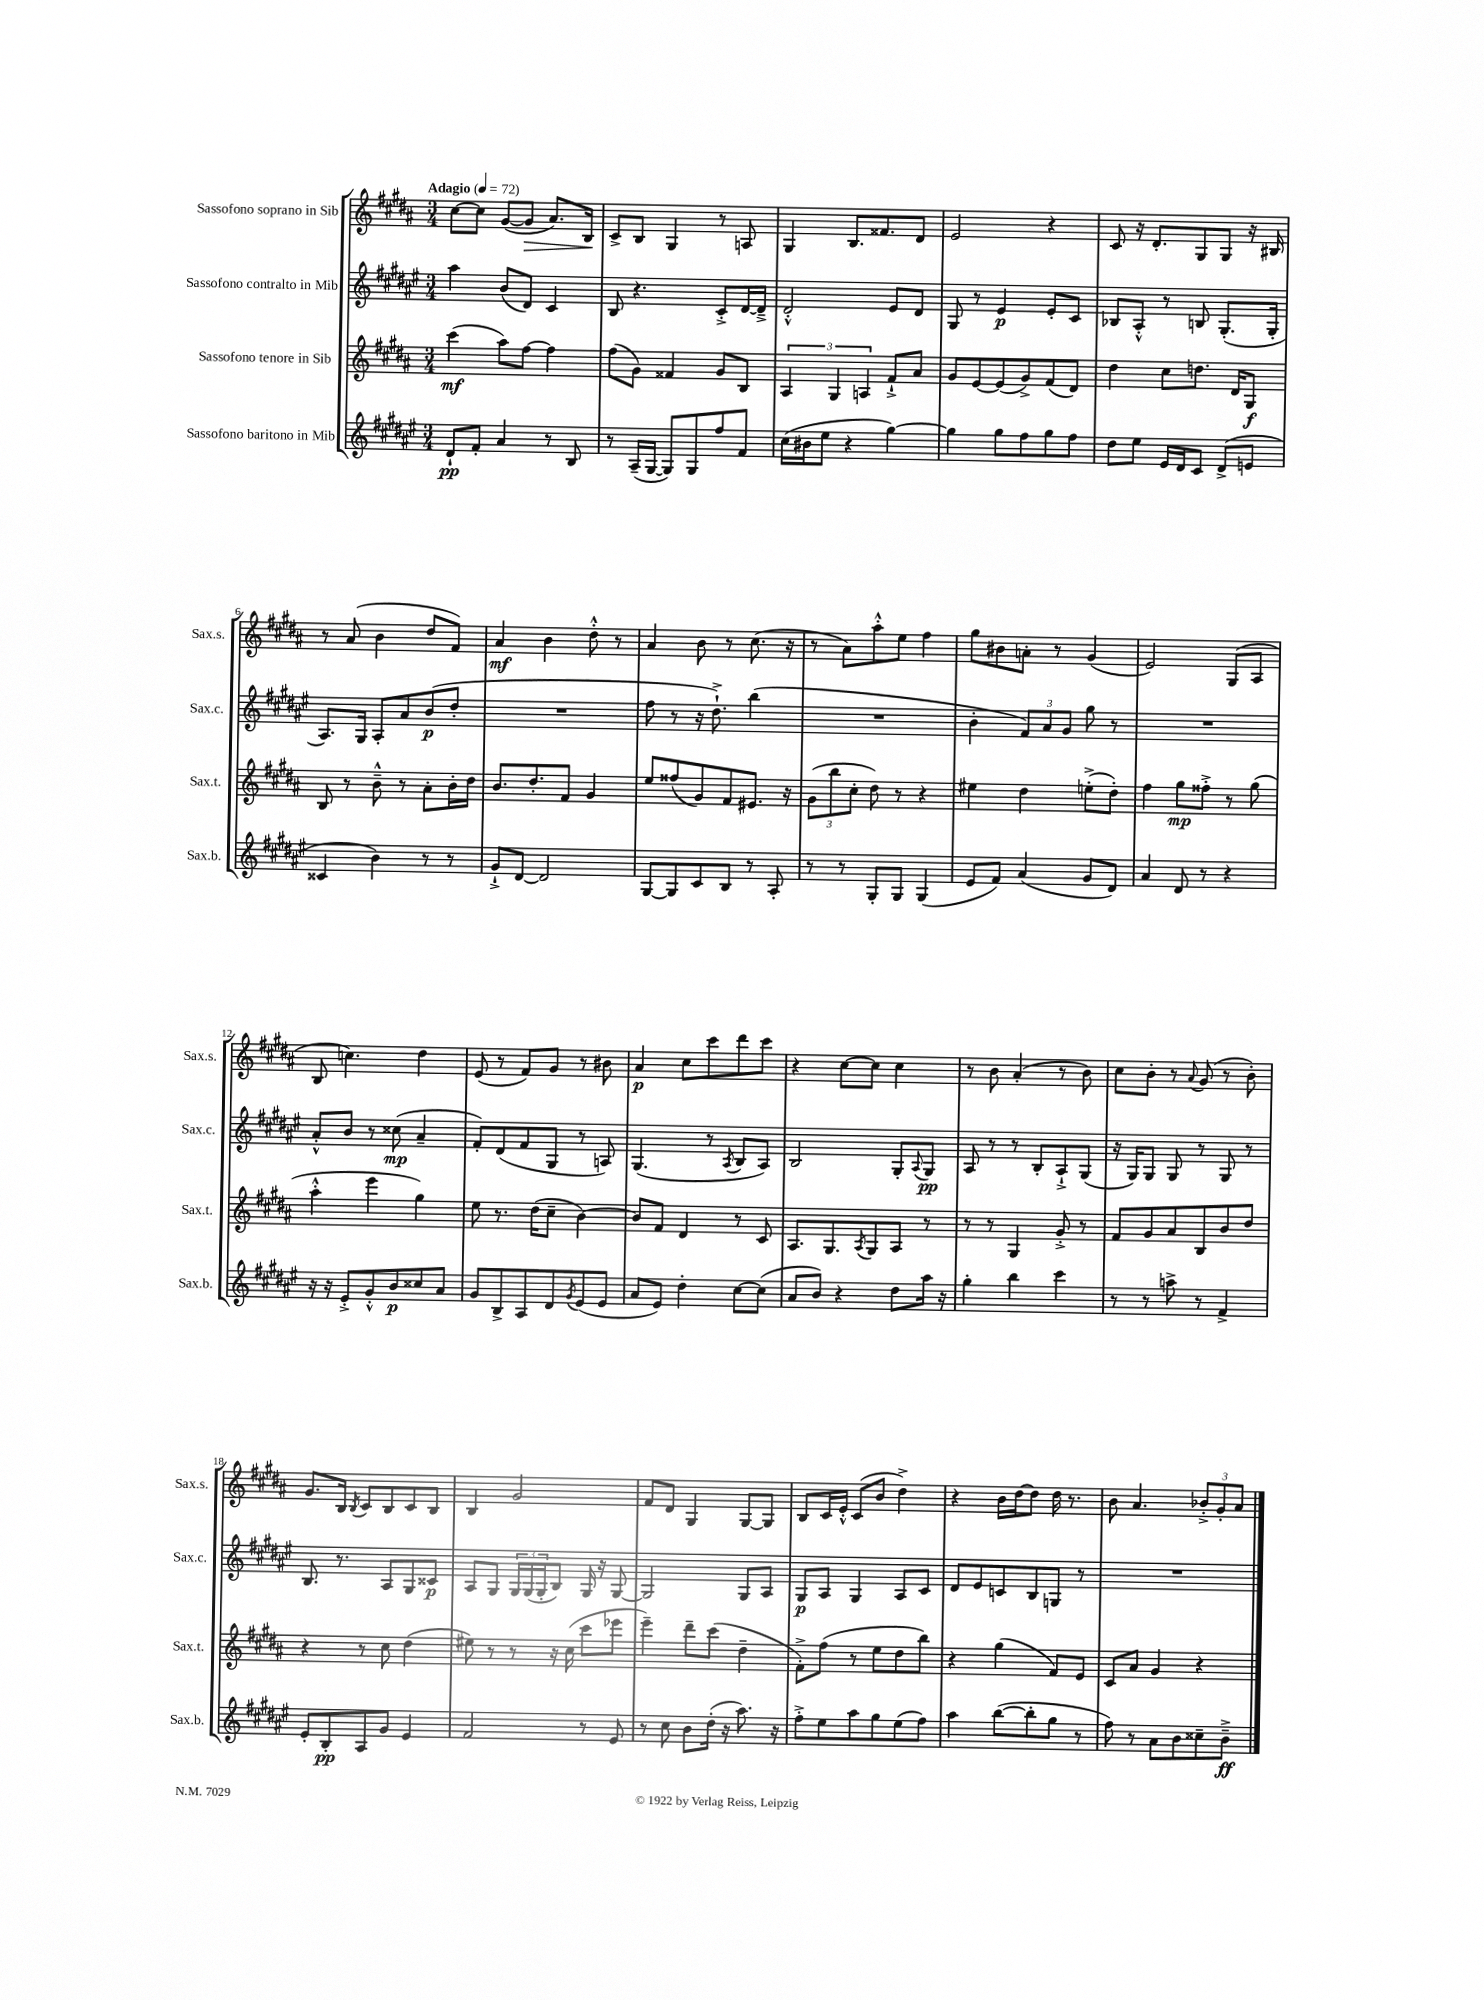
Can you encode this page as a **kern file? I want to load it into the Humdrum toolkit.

**kern	**kern	**kern	**kern
*staff4	*staff3	*staff2	*staff1
*clefG2	*clefG2	*clefG2	*clefG2
*k[f#c#g#d#a#e#]	*k[f#c#g#d#a#]	*k[f#c#g#d#a#e#]	*k[f#c#g#d#a#]
*M3/4	*M3/4	*M3/4	*M3/4
*MM72	*MM72	*MM72	*MM72
8d#`/L	(4ccc#\	4aa#\	[8cc#\L
8f#'/J	.	.	8cc#\]J
4a#/	8aa#\L)	(8b/L	([8g#/L
.	[8ff#\J	8d#/J)	8g#/]J
8r	4ff#\]	4c#/	8.a#/L)
8B/	.	.	.
.	.	.	16B/Jk
=	=	=	=
8r	(8ff#\L	8B/	8c#^/L
(16A#~/LL	8g#\J)	4.r	8B/J
[16G#/JJ	.	.	.
8G#/]L)	4f##/	.	4G#/
8G#/	.	.	.
8ff#/	8g#/L	8c#'^/L	8r
8f#/J	8B/J	[16d#/L	8A/
.	.	16d#~^/]JJ	.
=	=	=	=
(16cc#\LL	6A#/	2d#'^^/	4G#/
16b#\J	.	.	.
8ee#\J	.	.	.
.	6G#/	.	.
4r	.	.	8.B/L
.	6A/	.	.
.	.	.	8.f##/
[4gg#\)	8f#`^/L	8e#/L	.
.	8a#/J	8d#/J	8d#/J
=	=	=	=
4gg#\]	8g#/L	8G#/	2e/
.	[8e/	8r	.
8gg#\L	(8e/]	4e#/	.
8ff#\	8g#^/)	.	.
8gg#\	(8f#/	8e#'/L	4r
8ff#\J	8d#/J)	8c#/J	.
=	=	=	=
8dd#\L	4dd#\	8B-/L	8c#/
8ee#\J	.	8A#'^^/J	16r
.	.	.	8.d#'/L
16e#/LL	8cc#\L	8r	.
16d#/J	.	.	.
8c#/J	8.dd\J	8B/	8G#/
(8d#^/L	.	(8.G#'/L	8G#/J
.	16d#/LK	.	.
8e/J	8G#/J	.	16r
.	.	16G#'/Jk	16B#/
=	=	=	=
4c##/	8B/	8.A#/L)	8r
.	8r	.	(8a#/
.	.	16G#/Jk	.
4b\)	8b~^^\	8A#'/L	4b\
.	8r	8a#/	.
8r	8a#'\L	(8b/	8dd#/L
8r	16b'\L	8dd#'/J	8f#/J)
.	16dd#\JJ	.	.
=	=	=	=
8g#`^/L	8.b/L	2.r	4a#/
[8d#/J	.	.	.
.	8.dd#'/	.	.
2d#/]	.	.	4b\
.	8f#/J	.	.
.	4g#/	.	8dd#'^^\
.	.	.	8r
=	=	=	=
[8G#/L	8ee/L	8ff#\	4a#/
8G#/]	(8ff##/	8r	.
8c#/	8g#/)	16r	8b\
.	.	8.dd#`^\)	.
8B/J	8f#/	.	8r
8r	8.e#/J	(4bb\	(8.cc#\
8A#'/	.	.	.
.	16r	.	16r
=	=	=	=
8r	(12g#\L	2.r	8r
.	12bb\	.	.
8r	.	.	8a#\L)
.	12cc#'\J	.	.
8G#'/L	8dd#\)	.	8aa#'^^\
8G#/J	8r	.	8ee\J
(4G#/	4r	.	4ff#\
=	=	=	=
8e#/L	4ee#\	4b'\	8gg#\L
8f#/J)	.	.	8b#\
(4a#/	4dd#\	12f#/L)	8a'\J
.	.	12a#/	.
.	.	.	8r
.	.	12g#/J	.
8g#/L	(8ee'^\L	8gg#\	(4g#/
8d#/J)	8dd#'\J)	8r	.
=	=	=	=
4a#/	4ff#\	2.r	2e/)
8d#/	8gg#\L	.	.
8r	8ff##'^\J	.	.
4r	8r	.	(8G#/L
.	(8gg#\	.	8A#/J
=	=	=	=
16r	4aa#'^^\	8a#'^^/L	8B/
16r	.	.	.
8e#'^/L	.	8b/J	4.cc\)
8g#'^^/	4eee\	8r	.
8b/	.	(8cc##\	.
8cc##/	4gg#\)	4a#~/	4dd#\
8a#/J	.	.	.
=	=	=	=
8g#/L	8ee\	8f#'/L)	(8e/
8B^/	8.r	(8d#/	8r
8A#/	.	8f#/	8f#/L)
.	(16dd#\LK	.	.
8d#/	8cc#~\J	8G#/J	8g#/J
8qg#/	.	.	.
(8e#/	[4b\)	8r	8r
8e#/J	.	8A/)	8b#\
=	=	=	=
8a#/L	8b/]L	(4.G#/	4a#/
8e#/J)	8f#/J	.	.
4dd#'\	4d#/	.	8cc#\L
.	.	8r	8ccc#\
.	.	8qA#/	.
[8cc#\L	8r	8B/L	8ddd#\
(8cc#\]J	8c#/	8A#/J)	8ccc#\J
=	=	=	=
8a#/L	8.A#/L	2B/	4r
8b/J)	.	.	.
.	8.G#/	.	.
4r	.	.	[8cc#\L
.	8qA#/	.	.
.	8G#/	.	8cc#\]J
8dd#\L	8A#/J	8G#'/L	4cc#\
.	.	8qqA#/	.
16aa#\Jk	8r	8G#/J	.
16r	.	.	.
=	=	=	=
4gg#'\	8r	8A#/	8r
.	8r	8r	8b\
4bb\	4G#/	8r	(4a#'/
.	.	8B'/L	.
4ccc#\	8g#'^/	8A#`^/	8r
.	8r	(8G#/J	8b\)
=	=	=	=
8r	8f#/L	16r	8cc#\L
.	.	16G#/LK)	.
8r	8g#/	8G#/J	8b'\J
8aa^\	8a#/	8G#/	8r
.	.	.	8qqa#/
8r	8B/	8r	(8g#/
4f#^/	8b/	8G#/	8r
.	8dd#/J	8r	8b'\)
=	=	=	=
8e#'/L	4r	8.B/	8.g#/L
8B'/	.	.	.
.	.	8.r	16B/Jk
.	.	.	8qB/
8A#/	8r	.	8c#/L
8g#/J	8cc#\	8A#/L	8B/
4e#/	(4dd#\	8G#/	8c#/
.	.	8c##/J	8B/J
=	=	=	=
2f#/	8ee#\)	8A#/L	4B/
.	8r	8G#/J	.
.	8r	24G#/LL	2g#/
.	.	(24G#/	.
.	.	24G#'/J	.
.	16r	8B/J)	.
.	(16cc#\	.	.
8r	8ccc#\L	16G#/	.
.	.	16r	.
8e#/	8eee-\J	[8G#/	.
=	=	=	=
8r	4eee~\)	2G#/]	8f#/L
8cc#\	.	.	8d#/J
8b\L	8ddd#~\L	.	4G#/
(16dd#'\Jk	(8ccc#\J	.	.
16r	.	.	.
8.aa#\)	4dd#~\	8G#/L	[8G#/L
.	.	8A#/J	8G#/]J
16r	.	.	.
=	=	=	=
8ff#'^\L	8f#'^\L)	8G#/L	8B/L
8ee#\	(8ff#\J	8A#/J	16c#/L
.	.	.	16e'^^/JJ
8aa#\	8r	4G#/	(8c#/L
8gg#\	8ee\L	.	8b/J
(8ee#\	8dd#\	8A#/L	4dd#^\)
8ff#\J)	8bb\J)	8c#/J	.
=	=	=	=
4aa#\	4r	8d#/L	4r
.	.	8e#/	.
([8bb\L	(4gg#\	8c/	16b\LL
.	.	.	[16dd#\J
8bb'\]	.	8B/	8dd#\]J
8gg#\J	8f#/L)	8G/J	16dd#\
.	.	.	8.r
8r	8e/J	8r	.
=	=	=	=
8ff#\)	8c#/L	2.r	8b\
8r	8a#/J	.	4.a#/
8a#\L	4g#/	.	.
8b\	.	.	.
8cc##~\	4r	.	12b-'^/L
.	.	.	12g#'/
8b~^\J	.	.	.
.	.	.	12a#/J
==	==	==	==
*-	*-	*-	*-
